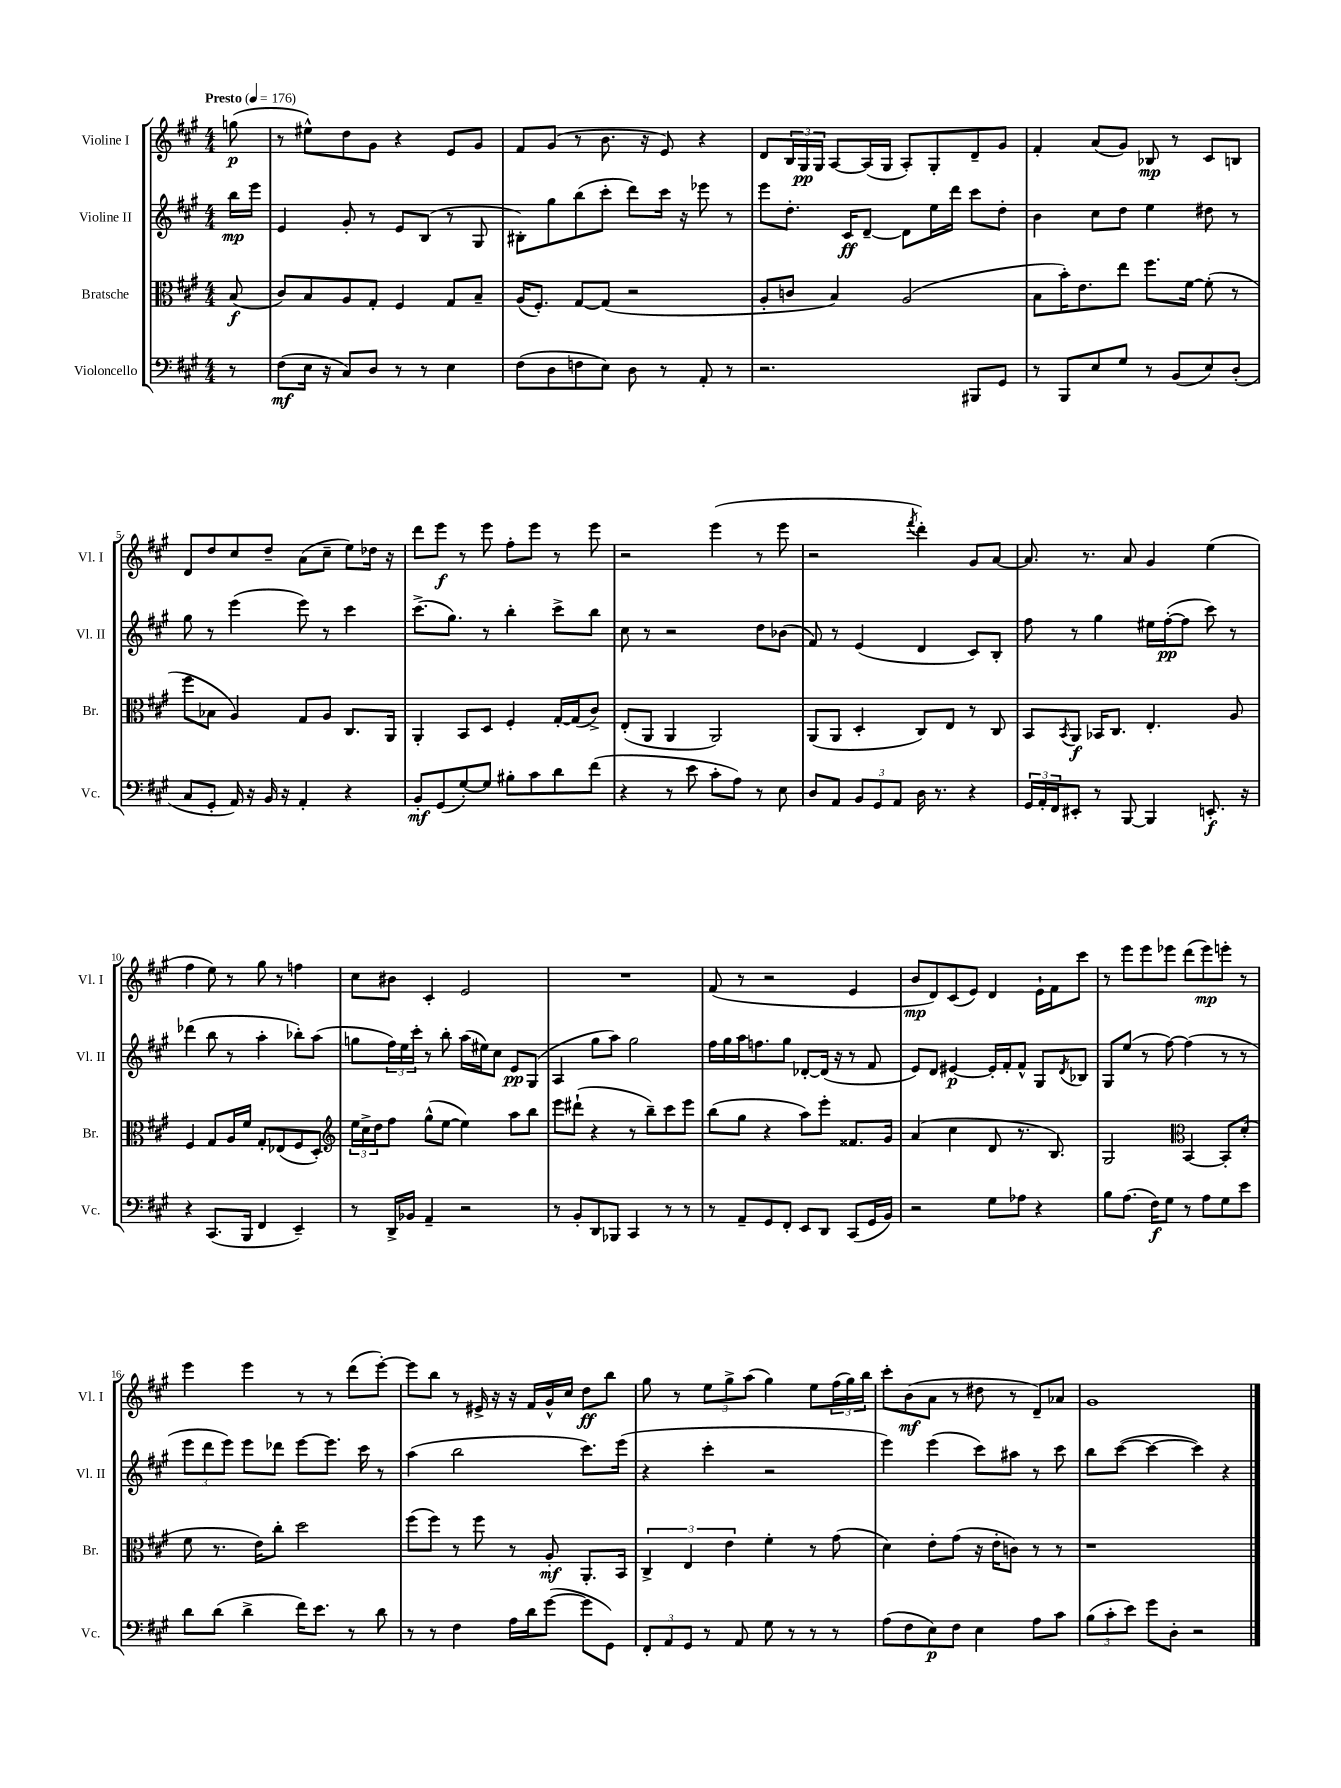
<<
\new StaffGroup <<
\new Staff = "s0" \with { instrumentName = "Violine I" shortInstrumentName = "Vl. I" } {
    \clef treble \key a \major \numericTimeSignature \time 4/4 \partial 8 \tempo "Presto" 4 = 176
    g''8\p( |
    r8 eis''8-^) d''8 gis'8 r4 e'8 gis'8 |
    fis'8 gis'8( r8 b'8. r16 e'8) r4 |
    d'8 \tuplet 3/2 { b16 gis16\pp gis16 } a8~ a16( gis16 a8-.) gis8-. d'8-- gis'8 |
    fis'4-. a'8( gis'8) bes8\mp r8 cis'8 b8 |
    d'8 d''8 cis''8 d''8-- a'8( cis''8-- e''8) des''16 r16 |
    d'''8 e'''8\f r8 e'''8 fis''8-. e'''8 r8 e'''8 |
    r2 e'''4( r8 e'''8 |
    r2 \acciaccatura { fis'''8 } d'''4-.) gis'8 a'8~ |
    a'8. r8. a'8 gis'4 e''4( |
    fis''4 e''8) r8 gis''8 r8 f''4 |
    cis''8 bis'8 cis'4-. e'2 |
    R1 |
    fis'8( r8 r2 e'4 |
    b'8\mp d'8) cis'8( e'8) d'4 e'16-! fis'16 cis'''8 |
    r8 e'''8 e'''8 ees'''8 d'''8( ees'''8\mp) e'''8-. r8 |
    e'''4 e'''4 r8 r8 d'''8( e'''8~-.) |
    e'''8 b''8 r8 eis'16-> r16 r16 fis'16 gis'16-^ cis''16 d''8\ff b''8 |
    gis''8 r8 \tuplet 3/2 { e''8 gis''8-> a''8( } gis''4) e''8 \tuplet 3/2 { fis''16( gis''16) b''16 } |
    cis'''8-. b'8\mf( a'8 r8 dis''8 r8 d'8--) aes'8 |
    gis'1 \bar "|." |
}
\new Staff = "s1" \with { instrumentName = "Violine II" shortInstrumentName = "Vl. II" } {
    \clef treble \key a \major \numericTimeSignature \time 4/4 \partial 8
    b''16\mp e'''16 |
    e'4 gis'8-. r8 e'8 b8( r8 gis8 |
    bis8-.) gis''8 b''8( cis'''8-. d'''8) cis'''16 r16 ees'''8 r8 |
    e'''8 d''8.-. cis'16\ff d'8~-- d'8 e''16 d'''16 cis'''8 d''8-. |
    b'4 cis''8 d''8 e''4 dis''8 r8 |
    gis''8 r8 e'''4( e'''8) r8 cis'''4 |
    cis'''8.->( gis''8.) r8 b''4-. cis'''8-> b''8 |
    cis''8 r8 r2 d''8 bes'8( |
    fis'8) r8 e'4( d'4 cis'8) b8-. |
    fis''8 r8 gis''4 eis''16 fis''16~-.\pp( fis''8 cis'''8) r8 |
    des'''4( b''8 r8 a''4-. bes''8-.) a''8( |
    g''8 \tuplet 3/2 { fis''16) e''16 cis'''16-. } r8 b''8-. a''16( eis''16) cis''8 e'8\pp gis8( |
    a4 gis''8 a''8) gis''2 |
    fis''16 gis''16 a''16 f''8. gis''8 des'8~-. des'16( r16 r8 fis'8 |
    e'8) d'8 eis'4~\p eis'16-. fis'16-. fis'8-^ gis8 \acciaccatura { d'8 } bes8 |
    gis8 e''8( r8 fis''8~) fis''4( r8 r8 |
    \tuplet 3/2 { e'''8 d'''8 e'''8) } e'''8 des'''8 e'''8~ e'''8. cis'''16 r8 |
    a''4( b''2 cis'''8.) e'''16( |
    r4 cis'''4-. r2 |
    e'''4) e'''4( cis'''8) ais''8 r8 cis'''8 |
    b''8 cis'''8~( cis'''4~ cis'''4) r4 \bar "|." |
}
\new Staff = "s2" \with { instrumentName = "Bratsche" shortInstrumentName = "Br." } {
    \clef alto \key a \major \numericTimeSignature \time 4/4 \partial 8
    b8\f( |
    cis'8) b8 a8 gis8-. fis4 gis8 b8-- |
    a16( fis8.-.) gis8~ gis8( r2 |
    a8-. c'8 b4) a2( |
    b8 b'16-.) e'8. e''8 fis''8. fis'16~ fis'8-.( r8 |
    fis''8 bes8 a4) gis8 a8 cis8. a,16 |
    a,4-. b,8 d8 fis4-. gis16~-. gis16( cis'8->) |
    e8-.( a,8 a,4 a,2) |
    a,8( a,8 d4-. cis8) e8 r8 cis8 |
    b,8 \acciaccatura { b,8 } a,8\f bes,16 cis8. e4.-. a8 |
    fis4 gis8 a16 fis'16 gis8-. ees8( fis8 d8-.) |
    \clef treble \tuplet 3/2 { e''16 cis''16-> d''16 } fis''8 gis''8-^( e''8~ e''4) a''8 b''8 |
    e'''8 dis'''8-!( r4 r8 b''8--) cis'''8 e'''8 |
    b''8( gis''8 r4 a''8) e'''8-. fisis'8. gis'16 |
    a'4( cis''4 d'8 r8. b8.) |
    gis2 \clef alto b,4~ b,8-. d'8-.( |
    fis'8 r8. e'16) cis''8-. d''2 |
    fis''8( fis''8) r8 fis''8 r8 a8-.\mf a,8.-. b,16 |
    \tuplet 3/2 { cis4-> e4 e'4 } fis'4-. r8 gis'8( |
    d'4) e'8-. gis'8( r16 e'16-. c'8) r8 r8 |
    r1 \bar "|." |
}
\new Staff = "s3" \with { instrumentName = "Violoncello" shortInstrumentName = "Vc." } {
    \clef bass \key a \major \numericTimeSignature \time 4/4 \partial 8
    r8 |
    fis8\mf( e16 r16 cis8) d8 r8 r8 e4 |
    fis8( d8 f8 e8) d8 r8 a,8-. r8 |
    r2. bis,,8 gis,8 |
    r8 b,,8 e8 gis8 r8 b,8( e8) d8-.( |
    cis8 gis,8-. a,16) r16 b,16 r16 a,4-. r4 |
    b,8-.\mf gis,8( gis8~-.) gis8 bis8-. cis'8 d'8 fis'8( |
    r4 r8 e'8 cis'8-. a8) r8 e8 |
    d8 a,8 \tuplet 3/2 { b,8 gis,8 a,8 } d16 r8. r4 |
    \tuplet 3/2 { gis,16 a,16-. fis,16 } eis,8-. r8 b,,8~ b,,4 e,8.-.\f r16 |
    r4 cis,8.( b,,16 fis,4 e,4--) |
    r8 d,16-> bes,16 a,4-- r2 |
    r8 b,8-. d,8 bes,,8 cis,4 r8 r8 |
    r8 a,8-- gis,8 fis,8-. e,8 d,8 cis,8( gis,16 b,16) |
    r2 gis8 aes8 r4 |
    b8 a8.( fis16\f) gis8 r8 a8 gis8 e'8 |
    d'8 d'8( d'4-> fis'16) e'8. r8 d'8 |
    r8 r8 fis4 a16 d'16 gis'8~( gis'8 gis,8) |
    \tuplet 3/2 { fis,8-. a,8 gis,8 } r8 a,8 gis8 r8 r8 r8 |
    a8( fis8 e8\p) fis8 e4 a8 cis'8 |
    \tuplet 3/2 { b8( cis'8-. e'8) } gis'8 d8-. r2 \bar "|." |
}
>>
>>
